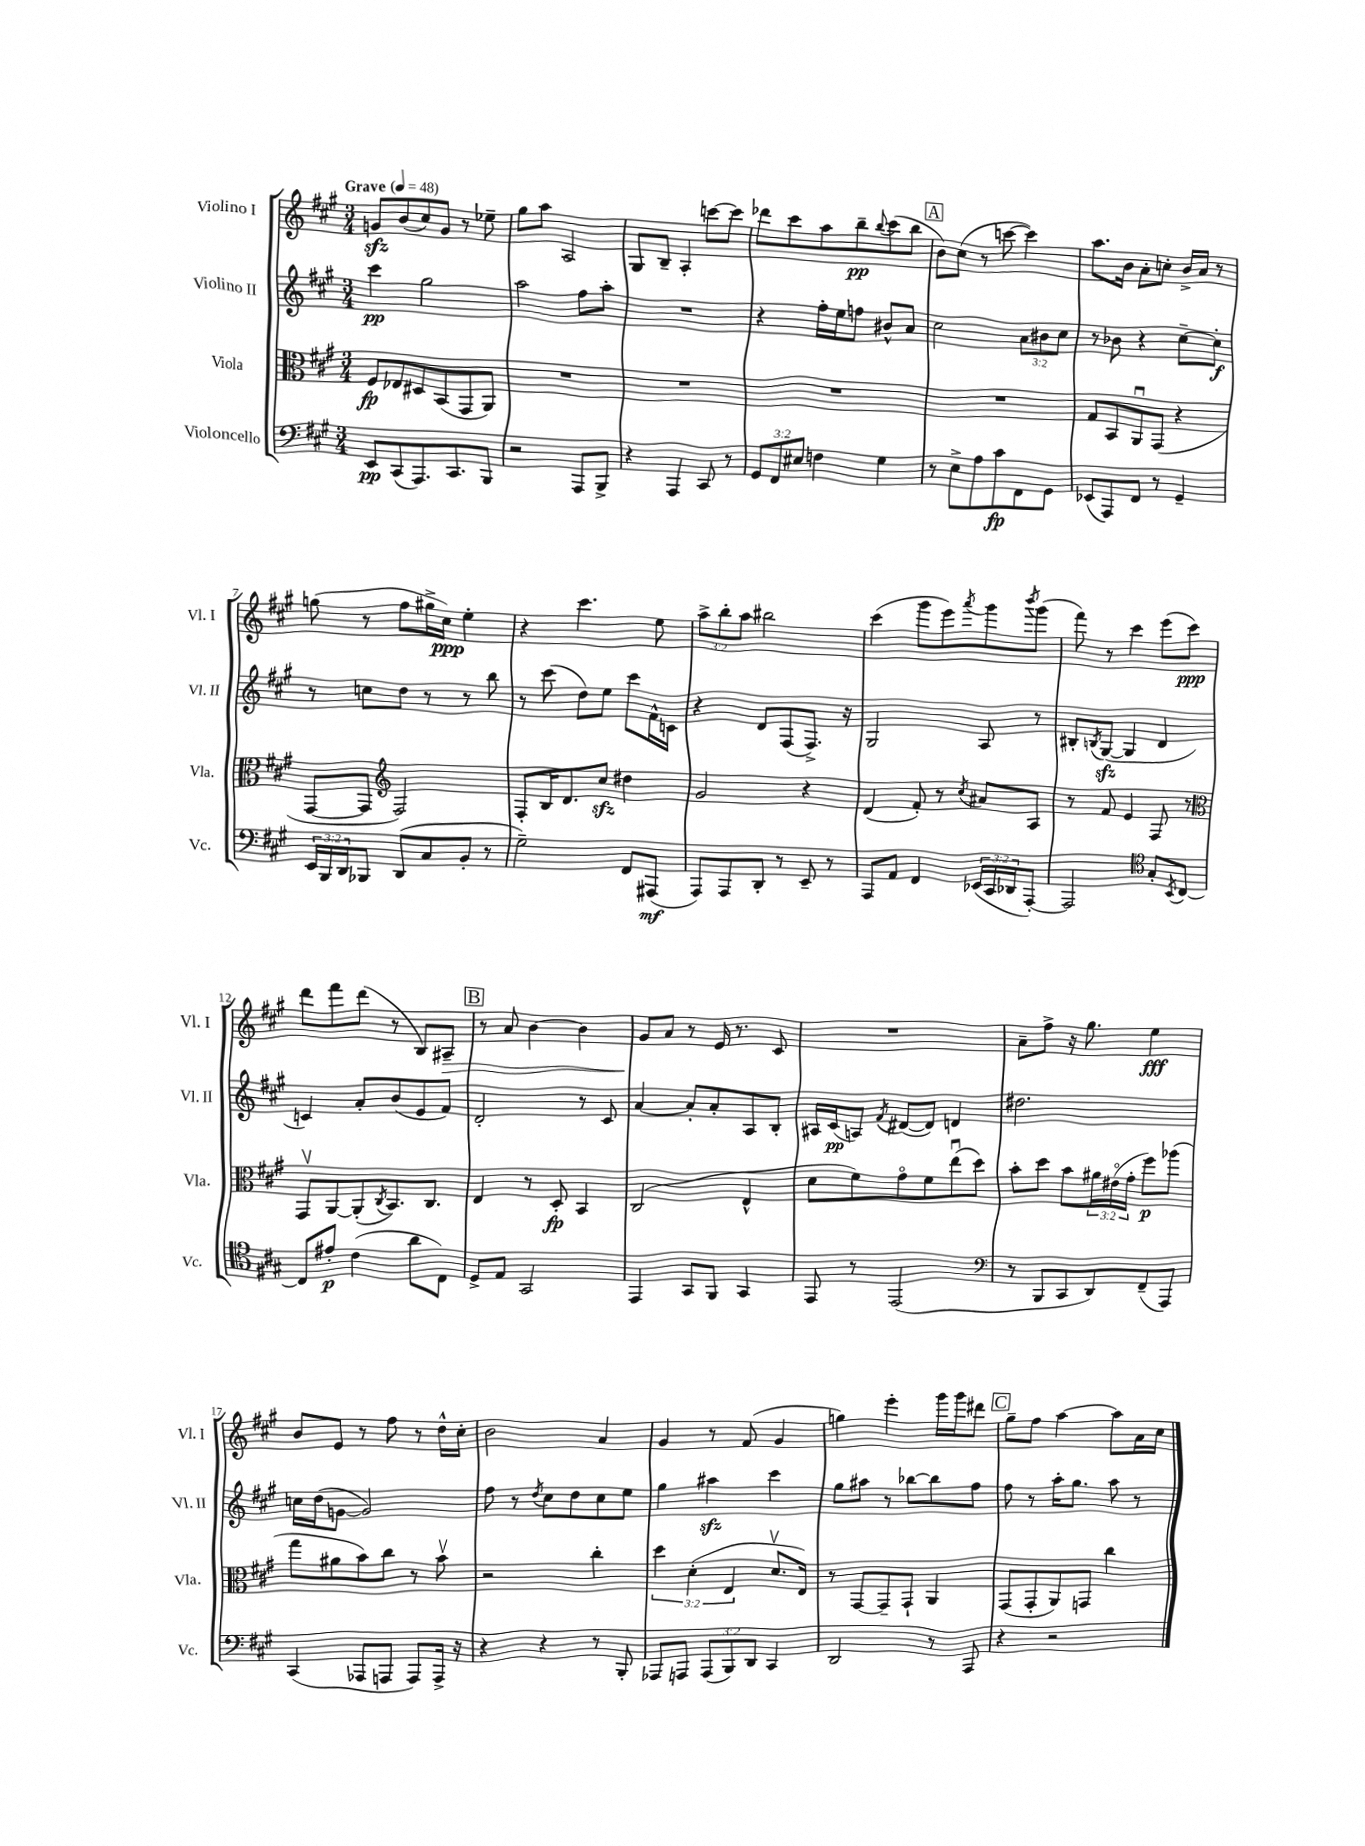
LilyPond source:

<<
\new StaffGroup <<
\new Staff = "s0" \with { instrumentName = "Violino I" shortInstrumentName = "Vl. I" } {
    \clef treble \key a \major \numericTimeSignature \time 3/4 \override Staff.TupletNumber.text = #tuplet-number::calc-fraction-text \tempo "Grave" 4 = 48
    g'8\sfz b'8( cis''8) g'8 r8 ees''8-- |
    gis''8 a''8 a2 |
    gis8 b8-- a4-. c'''8~ c'''8 |
    des'''8 cis'''8 a''8 b''8--\pp \appoggiatura { b''8 } cis'''8( b''8 |
    \mark \markup { \box "A" } b'8) cis''8( r8 c'''8~ c'''4) |
    a''8. b'16 a'8-. c''8-. b'16-> a'16 r8 |
    g''8( r8 fis''8 gis''16-> cis''16\ppp) e''4-. |
    r4 cis'''4. e''8 |
    \tuplet 3/2 { a''8-> b''8-. a''8 } bis''2 |
    cis'''4( gis'''8 e'''8) \acciaccatura { a'''8 } gis'''8 \acciaccatura { b'''8 } gis'''8( |
    fis'''8) r8 cis'''4 e'''8( cis'''8\ppp) |
    d'''8 fis'''8 d'''8( r8 b8) ais8--\> |
    \mark \markup { \box "B" } r8 a'8 b'4~ b'4 |
    gis'8\! a'8 r8 e'16 r8. cis'8 |
    R2. |
    a'8-- fis''8-> r16 gis''8. e''4\fff |
    b'8 e'8 r8 fis''8 r8 d''16-^ cis''16-. |
    b'2 a'4 |
    gis'4 r8 fis'8( gis'4 |
    g''4) e'''4-. gis'''16 gis'''16 dis'''8 |
    \mark \markup { \box "C" } gis''8-- fis''8 a''4~ a''8 a'16 cis''16 \bar "|." |
}
\new Staff = "s1" \with { instrumentName = "Violino II" shortInstrumentName = "Vl. II" } {
    \clef treble \key a \major \numericTimeSignature \time 3/4 \override Staff.TupletNumber.text = #tuplet-number::calc-fraction-text
    cis'''4\pp gis''2 |
    a''2 fis''8 a''8-. |
    R2. |
    r4 fis''16-. e''16 f''8 bis'8-^ a'8 |
    \mark \markup { \box "A" } cis''2 \tuplet 3/2 { a'8 bis'8 cis''8 } |
    r8 bes'8 r4 cis''8~-- cis''8-.\f |
    r8 c''8 d''8 r8 r8 b''8 |
    r8 cis'''8( d''8) e''8 cis'''8 fis'16-^ c'16 |
    r4 d'8 fis8( fis8.->) r16 |
    gis2 a8 r8 |
    bis8-. \acciaccatura { b8 } gis8~\sfz( gis4 d'4 |
    c'4) a'8-. b'8( e'8 fis'8) |
    \mark \markup { \box "B" } d'2-. r8 cis'8 |
    a'4~ a'8-. a'8-. a8 b8-. |
    ais16 cis'16\pp( a8) \acciaccatura { fis'8 } dis'8~( dis'8) d'4 |
    dis''2. |
    c''16 d''16( g'8~ g'2) |
    fis''8 r8 \acciaccatura { d''8 } cis''8 d''8 cis''8 e''8 |
    gis''4 ais''4\sfz cis'''4 |
    gis''8 ais''8 r8 bes''8~ bes''8 fis''8 |
    \mark \markup { \box "C" } fis''8 r8 a''16-. gis''8. a''8 r8 \bar "|." |
}
\new Staff = "s2" \with { instrumentName = "Viola" shortInstrumentName = "Vla." } {
    \clef alto \key a \major \numericTimeSignature \time 3/4 \override Staff.TupletNumber.text = #tuplet-number::calc-fraction-text
    fis8\fp ees8 dis8 b,8( gis,8 a,8) |
    R2. |
    R2. |
    R2. |
    \mark \markup { \box "A" } R2. |
    gis8 b,8 a,8\downbow gis,8( r4 |
    gis,8~ gis,8 \clef treble fis2) |
    fis8-. b16 d'8. cis''8\sfz dis''4 |
    gis'2 r4 |
    d'4( fis'8-.) r8 \acciaccatura { cis''8 } ais'8 a8 |
    r8 fis'8 e'4 fis8 r8 |
    \clef alto gis,8\upbow a,8~ a,8-.( \acciaccatura { cis8 } b,8.) cis8. |
    \mark \markup { \box "B" } e4 r8 d8-.\fp b,4 |
    cis2( e4-^ |
    d'8 fis'8) gis'8\flageolet fis'8 e''8\downbow( d''8) |
    b'8-. d''8 b'8 \tuplet 3/2 { ais'16 eis'16\flageolet( gis'16-. } fis''8\p) aes''8( |
    gis''8 ais'8 b'8) cis''8 r8 b'8\upbow |
    r2 cis''4-. |
    \tuplet 3/2 { d''4 d'4-.( e4 } d'8.\upbow e16) |
    r8 gis,8~ gis,8-- gis,8-! a,4 |
    \mark \markup { \box "C" } gis,8( gis,8-. a,8) g,8 cis''4 \bar "|." |
}
\new Staff = "s3" \with { instrumentName = "Violoncello" shortInstrumentName = "Vc." } {
    \clef bass \key a \major \numericTimeSignature \time 3/4 \override Staff.TupletNumber.text = #tuplet-number::calc-fraction-text
    e,8\pp cis,8( a,,8.) cis,8. b,,8 |
    r2 a,,8 b,,8-> |
    r4 a,,4 cis,8 r8 |
    \tuplet 3/2 { gis,8 fis,8 eis8 } f4 gis4 |
    \mark \markup { \box "A" } r8 e8-> a8 cis'8\fp fis,8 gis,8 |
    ees,8( a,,8) fis,8 r8 gis,4-- |
    \tuplet 3/2 { e,16 b,,16 d,16 } bes,,8 d,8( cis8 b,8-. r8 |
    gis2--) fis,8 ais,,8\mf( |
    a,,8) a,,8 d,8-. r8 e,8-- r8 |
    a,,8 a,8 fis,4 \tuplet 3/2 { ees,16( cis,16 des,16 } a,,8~-.) |
    a,,2 \clef tenor gis8-. \acciaccatura { b,8 } cis8~ |
    cis8 eis'8-.\p cis'4( a'8 cis8) |
    \mark \markup { \box "B" } d8-> e8 gis,2 |
    e,4 gis,8 fis,8 gis,4 |
    e,8 r8 e,2( |
    \clef bass r8 b,,8 cis,8 d,8) fis,8--( a,,8) |
    cis,4( aes,,8 a,,8 a,,8) a,,16-> r16 |
    r4 r4 r8 b,,8-. |
    aes,,8 a,,8 \tuplet 3/2 { a,,8( b,,8) d,8 } cis,4 |
    d,2 r8 a,,8 |
    \mark \markup { \box "C" } r4 r2 \bar "|." |
}
>>
>>
